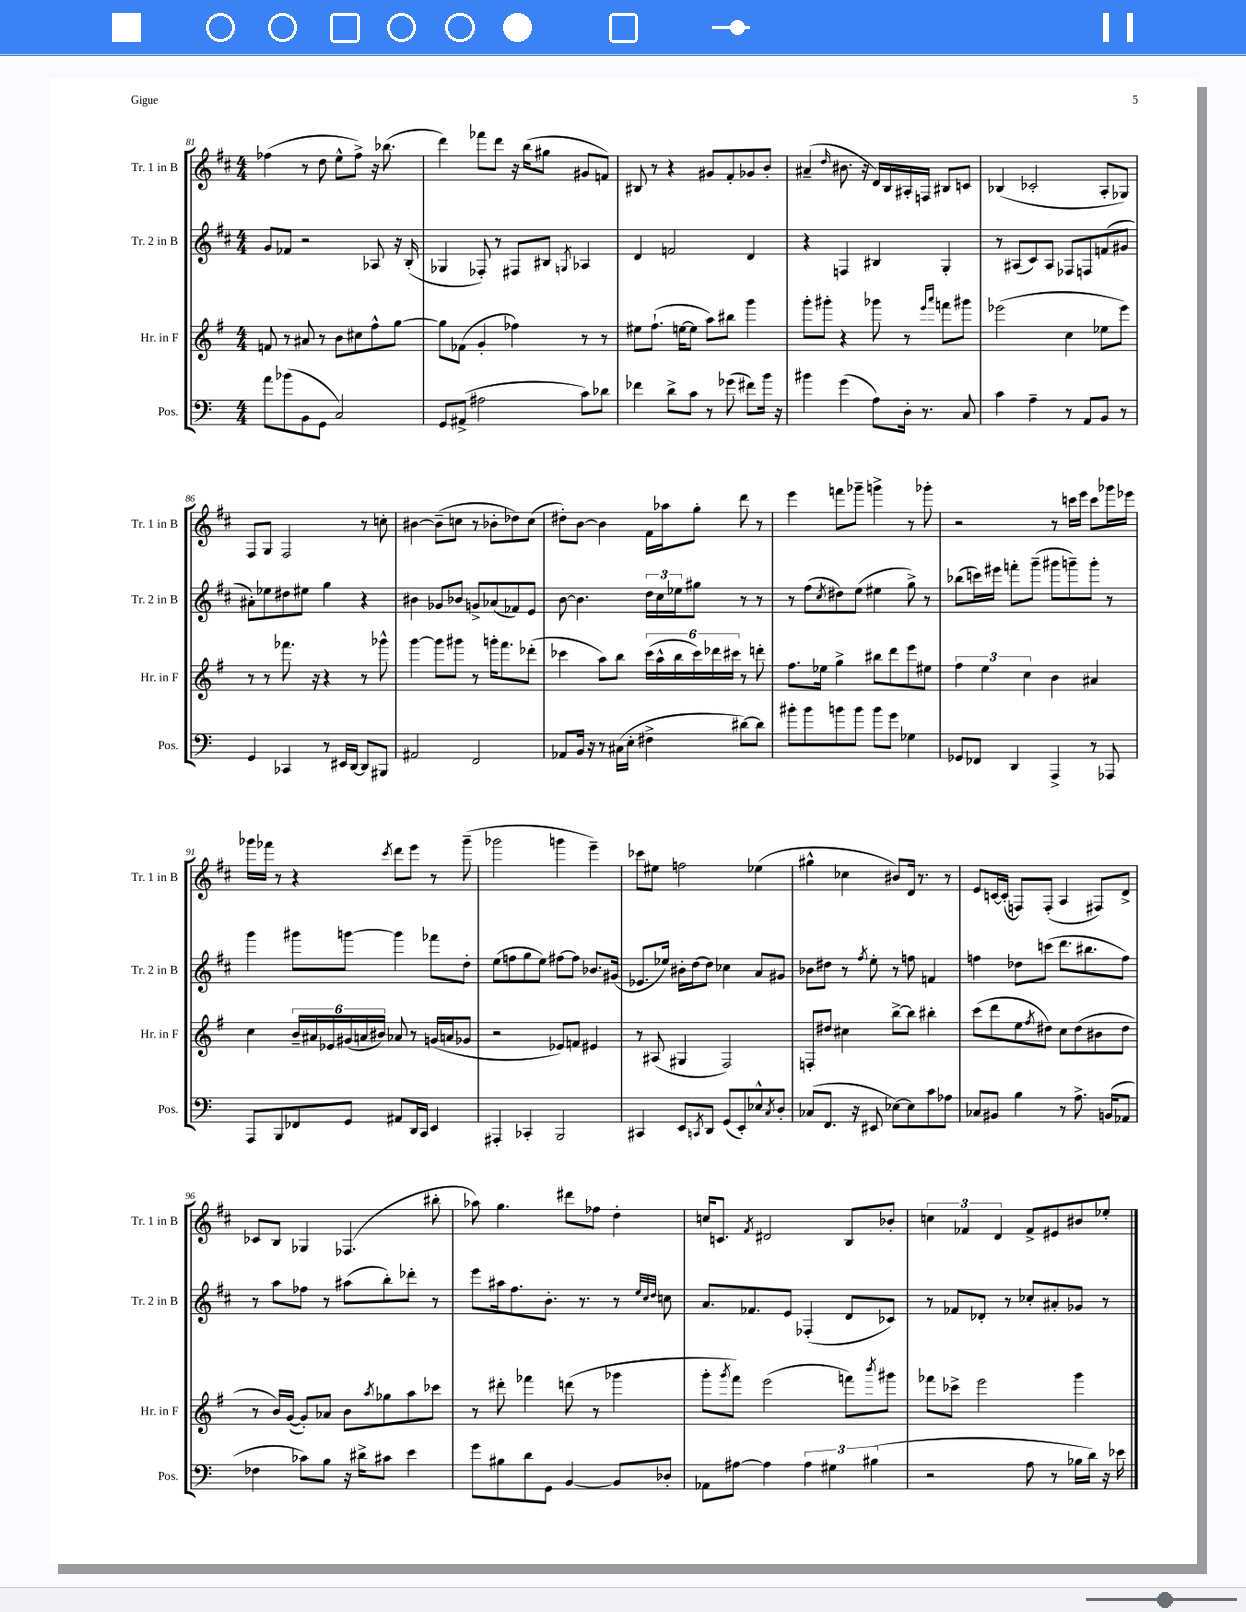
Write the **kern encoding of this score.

**kern	**kern	**kern	**kern
*staff4	*staff3	*staff2	*staff1
*clefF4	*clefG2	*clefG2	*clefG2
*k[]	*k[f#]	*k[f#c#]	*k[f#c#]
*M4/4	*M4/4	*M4/4	*M4/4
8a	8f	8g	(4ff-
(8b-	8r	8f-	.
8BB	8a#	2r	8r
8GG	8r	.	8dd
2C)	8b	.	8ee^^
.	8cc#	.	8ff-^)
.	8ff#^^	8A-	16r
.	.	.	(8.bb-
.	[8gg	16r	.
.	.	(16B'	.
=	=	=	=
8GG	8gg]	4G-	4ddd)
(8AA#^	(8f-	.	.
2A#	4g'	8F-')	8fff-
.	.	8r	8ddd
.	4ff-)	8F#	16r
.	.	.	(16bb
.	.	8B#	8gg#
.	.	8qG	.
8c)	8r	4A-	8g#
8d-	8r	.	8f)
=	=	=	=
4f-	8ee#	4d	8B#
.	(8.ff#`	.	8r
8d^	.	2f	4r
.	[16ee	.	.
8c	8ee]	.	.
8r	8aa)	.	8g#
(8g-	8bb#	.	8f#'
8f#)	4ggg	4d	8g-
16b	.	.	8b'
16r	.	.	.
=	=	=	=
4b#	8ggg'	4r	(4a#~
.	8ggg#'	.	.
.	.	.	16qqdd
(4g	4r	4F	8.b#
.	.	.	16r
8A)	8ggg-	4B#	16d)
.	.	.	16B
16D'	8r	.	16A#'
8.r	.	.	16F
.	16qqeee	.	.
.	16qqaaa	.	.
.	8fff	4G'	8B#
8C	8ggg#	.	8c
=	=	=	=
4c	(2eee-	8r	(4B-
.	.	(8A#	.
4A~	.	8c#)	2c-'
.	.	8A#	.
8r	4cc	8F-	.
8AA	.	8F	.
8BB	8ee-	(8f	8A'
8r	8eee-)	8g#	8G-)
=	=	=	=
4GG	8r	8a#')	8F#
.	8r	8ee-	8G
4CC-	8.fff-	8dd#	2F#
.	.	8ee#	.
.	16r	.	.
8r	4r	4gg	.
16EE#	.	.	.
[16DD	.	.	.
8DD]	8r	4r	8r
8BBB#	8ggg-^^	.	8cc'
=	=	=	=
2AA#	[4ggg	4b#	[4b#
.	8ggg]	8g-	(8b#~]
.	8ggg#	8b-	8cc
2FF	8r	8g^	8r
.	16ggg'	(8a-	8b-'
.	8.fff#	.	.
.	.	8f-)	8dd-)
.	(8ddd-'	8e	(8cc
=	=	=	=
8AA-	4ccc-	[8b	8dd#')
16BB	.	4.b]	[8b
16r	.	.	.
8r	8aa)	.	4b]
(16C#	8bb	.	.
16E'	.	.	.
4F#^	(24ccc-	24dd	16f#
.	24aa^^	24cc#	.
.	.	.	16aa-
.	24bb	24ee-	.
.	24ccc-)	8gg#	8gg'
.	24ddd-	.	.
.	24ccc#	.	.
[8d#)	8r	8r	8ddd
8d#]	8ddd'	8r	8r
=	=	=	=
8b#'	8.ff#	8r	4eee
8b#	.	(8ff#	.
.	16ee-	.	.
.	.	8qcc#	.
8b	4gg^	8dd#)	8fff
8b	.	(8ee	8ggg-~
8b	8bb#	4ee#	4ggg^
8g	8ddd	.	.
4G-	8eee	8gg^)	8r
.	8ee#	8r	8ggg-'
=	=	=	=
8GG-	6ff#	(8bb-	2r
8FF-	.	16ccc)	.
.	6ee	.	.
.	.	16eee#	.
4DD	.	8fff'	.
.	6cc	.	.
.	.	(8ggg~	.
4AAA^	4b	8ggg#	8r
.	.	8ggg~)	16ccc
.	.	.	16eee
8r	4a#	8ggg'	8ccc
8AAA-	.	8r	16ggg-
.	.	.	16eee-
=	=	=	=
8AAA	4cc	4ggg	16ggg-
.	.	.	16fff-
8BBB	.	.	8r
8FF-	24b~	8ggg#	4r
.	24a#	.	.
.	24e-	.	.
8GG	(24g#	[8ggg	.
.	24a	.	.
.	24b#)	.	.
.	.	.	8qccc#
8AA#	8a-	4ggg]	8ddd
16DD	8r	.	8eee
16CC	.	.	.
4EE	(16g	8fff-	8r
.	16a	.	.
.	8g-	8dd'	(8ggg-~
=	=	=	=
4AAA#'	2r	(8ee	2ggg-
.	.	8ff	.
4CC-'	.	8gg	.
.	.	8ee)	.
2BBB	8e-)	[8ff#	4ggg
.	8f	8ff#]	.
.	4e#	8.b-	4eee~)
.	.	(16g#	.
=	=	=	=
4CC#	8r	8.e-	8ccc-
.	(8A#	.	8ee#
.	.	16ee-)	.
8EE	4G#	16b#'	2ff
.	.	[16dd	.
8qCC	.	.	.
8DD	.	8dd]	.
(8GG	2F#)	4cc-	.
8EE')	.	.	.
8E-^^	.	8a	(4ee-
8qC	.	.	.
8D'	.	8g#	.
=	=	=	=
(8C-	8F'	8b-	4gg#^^
8.FF	8dd#	8dd#	.
.	4cc#	8r	4cc-
16r	.	.	.
.	.	8qff#	.
8EE#	.	8ee'	.
[8E-)	[8bb^	8r	8b#)
8E-]	8bb]	8ff	16d
.	.	.	8.r
8c	4bb#'	4f	.
8A-	.	.	8r
=	=	=	=
8C-	(8ccc	4ff	8e
8BB#	8ddd	.	[16c
.	.	.	(16c']
4B	8ee	8dd-	8F)
.	8qff#	.	.
.	8dd#)	(8ccc	(8F'
8r	8cc	8.ddd	4A
8.A^	(8dd#	.	.
.	.	8.bb#	.
.	8b#	.	8F#)
(16BB	.	.	.
8AA-	8dd#	8ff)	8d^
=	=	=	=
4F-	8r	8r	8c-
.	16b)	8aa	8B
.	([16g	.	.
8c-)	8g'])	8ff-	4G-
8B	8a-	8r	.
16r	8b	(8aa#	(4.F-
16d#^	.	.	.
.	8qaa	.	.
8c#	8gg-	8bb')	.
4e	8aa	8ddd-'	.
.	8ccc-	8r	8bb#'
=	=	=	=
8g	8r	8eee	8aa-)
8B#	8ddd#'	16aa#	4.gg
.	.	8.ff#	.
8d	4fff-	.	.
8GG	.	8.b'	.
[4BB	(8ddd	.	8ddd#
.	.	8.r	.
.	8r	.	8ff-
8BB]	4ggg-	8r	4dd'
.	.	32qqee	.
.	.	32qqcc#	.
.	.	32qqdd	.
8D-'	.	8cc	.
=	=	=	=
8AA-	8ggg'	8.a	16cc
.	.	.	8.c
.	8qggg	.	.
[8A#	8fff#)	.	.
.	.	8.f-	.
.	.	.	8qf#
4A#]	(2eee	.	2d#
.	.	8e	.
6A#	.	(4F-'	.
6G#	.	.	.
.	8fff)	8d	8B
(6B#	.	.	.
.	8qbbb	.	.
.	8ggg#	8c-)	8b-'
=	=	=	=
2r	8fff-	8r	6cc
.	8ccc-^	8f-	.
.	.	.	6f-
.	2eee	8d-'	.
.	.	.	6d
.	.	8r	.
8A	.	8cc-'	8f-^
8r	.	8a#'	8e#
16B-	4ggg	8g-	8b#
16d)	.	.	.
16r	.	8r	8ee-'
16e-	.	.	.
==	==	==	==
*-	*-	*-	*-
